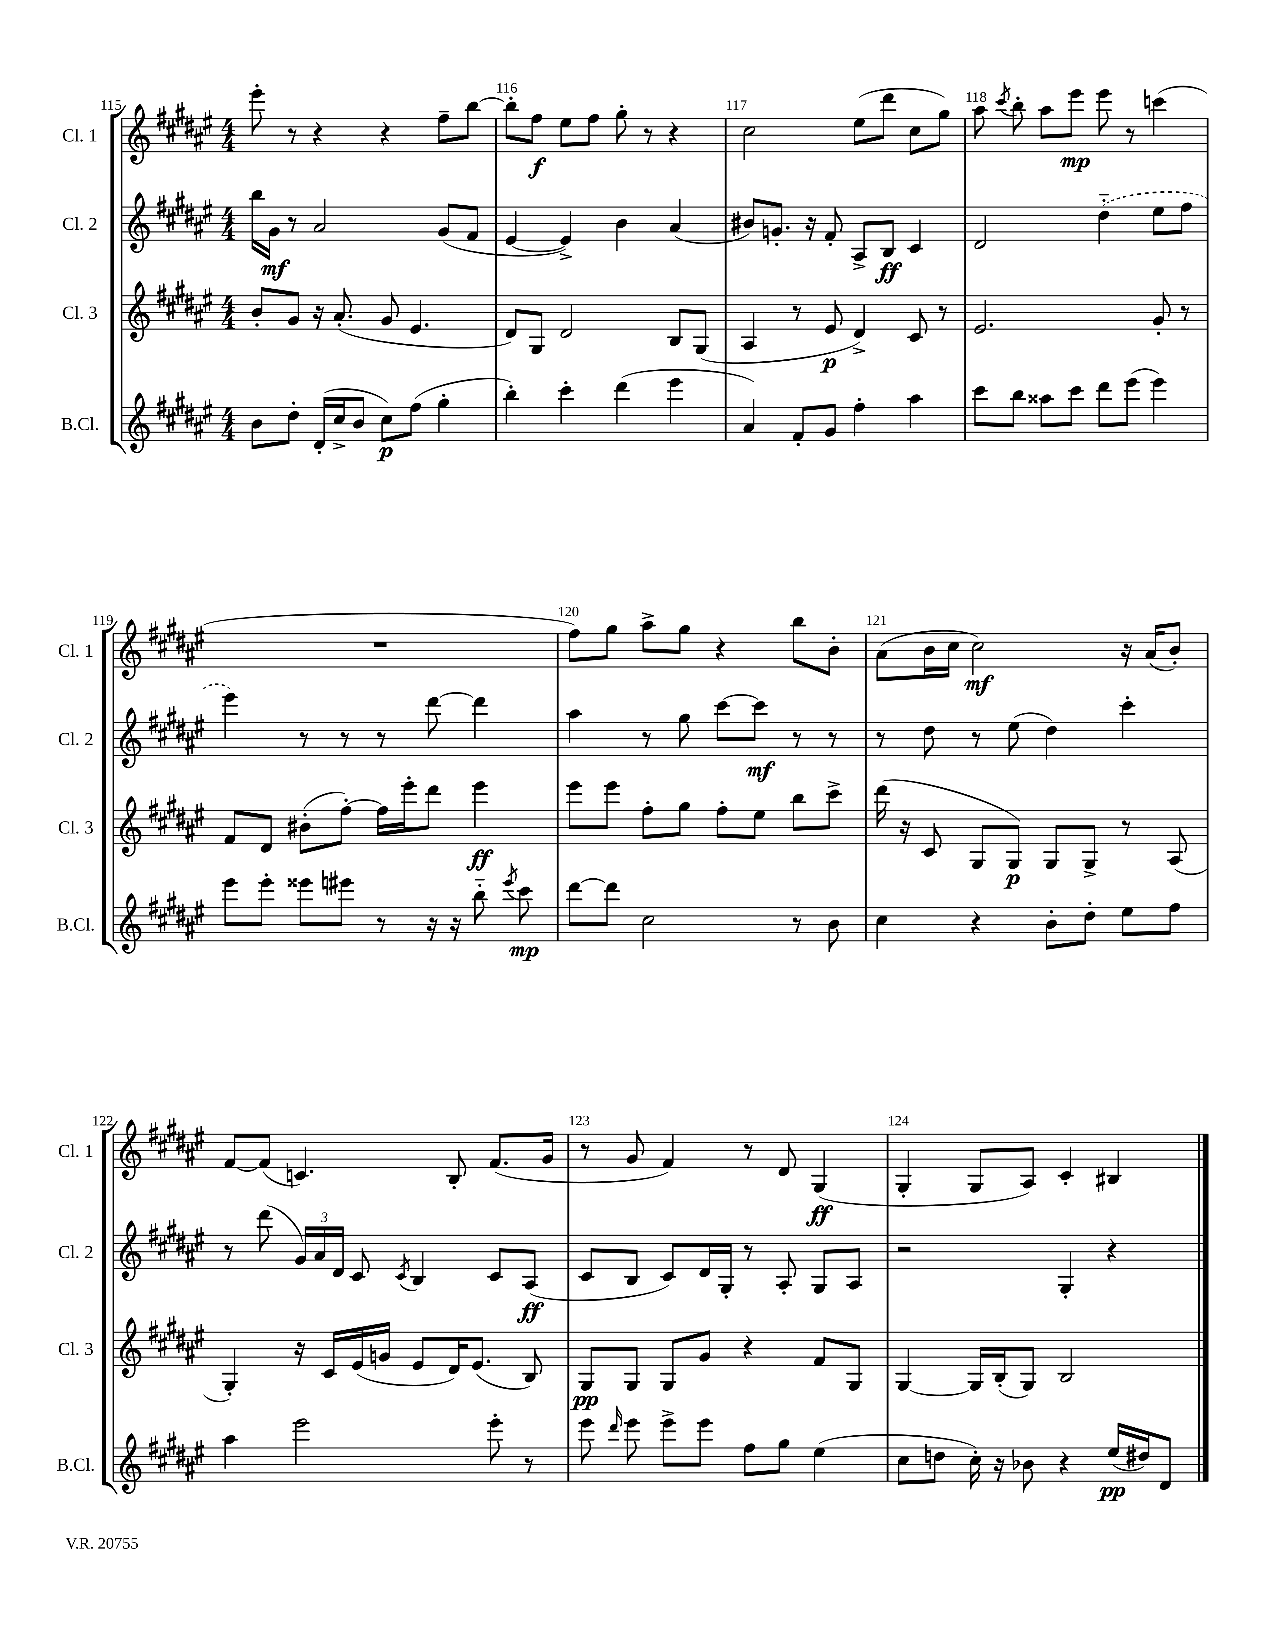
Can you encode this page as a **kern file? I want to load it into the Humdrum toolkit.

**kern	**kern	**kern	**kern
*staff4	*staff3	*staff2	*staff1
*clefG2	*clefG2	*clefG2	*clefG2
*k[f#c#g#d#a#e#]	*k[f#c#g#d#a#e#]	*k[f#c#g#d#a#e#]	*k[f#c#g#d#a#e#]
*M4/4	*M4/4	*M4/4	*M4/4
8b\L	8b'/L	16bb\LL	8eee#'\
.	.	16g#\JJ	.
8dd#'\J	8g#/J	8r	8r
(16d#'/LL	16r	2a#/	4r
16cc#^/J	(8.a#'/	.	.
8b/J	.	.	.
8cc#\L)	8g#/	.	4r
(8ff#\J	4.e#/	.	.
4gg#'\	.	(8g#/L	8ff#~\L
.	.	8f#/J	[8bb\J
=	=	=	=
4bb'\)	8d#/L)	[4e#/	8bb'\]L
.	8G#/J	.	8ff#\J
4ccc#'\	2d#/	4e#^/])	8ee#\L
.	.	.	8ff#\J
(4ddd#\	.	4b\	8gg#'\
.	.	.	8r
4eee#\	8B/L	(4a#/	4r
.	(8G#/J	.	.
=	=	=	=
4a#/)	4A#/	8b#/L)	2cc#\
.	.	8.g'/J	.
8f#'/L	8r	.	.
.	.	16r	.
8g#/J	8e#/	8f#'/	.
4ff#'\	4d#^/)	8A#^/L	(8ee#\L
.	.	8B/J	8ddd#\J
4aa#\	8c#/	4c#/	8cc#\L
.	8r	.	8gg#\J)
=	=	=	=
8ccc#\L	2.e#/	2d#/	8aa#\
.	.	.	8qccc#/
8bb\J	.	.	8bb'\
8aa##\L	.	.	8aa#\L
8ccc#\J	.	.	8eee#\J
8ddd#\L	.	(4dd#'~\	8eee#\
(8eee#\J	.	.	8r
4eee#\)	8g#'/	8ee#\L	(4ccc\
.	8r	8ff#\J	.
=	=	=	=
8eee#\L	8f#/L	4eee#\)	1r
8eee#'\J	8d#/J	.	.
8eee##\L	(8b#'\L	8r	.
8eee#\J	[8ff#'\J)	8r	.
8r	16ff#\]LL	8r	.
.	16eee#'\J	.	.
16r	8ddd#\J	[8ddd#\	.
16r	.	.	.
8bb'~\	4eee#\	4ddd#\]	.
8qeee#/	.	.	.
8ccc#\	.	.	.
=	=	=	=
[8ddd#\L	8eee#\L	4aa#\	8ff#\L)
8ddd#\]J	8eee#\J	.	8gg#\J
2cc#\	8ff#'\L	8r	8aa#^\L
.	8gg#\J	8gg#\	8gg#\J
.	8ff#'\L	[8ccc#\L	4r
.	8ee#\J	8ccc#\]J	.
8r	8bb\L	8r	8bb\L
8b\	8ccc#^\J	8r	8b'\J
=	=	=	=
4cc#\	(16ddd#\	8r	(8a#\L
.	16r	.	.
.	8c#/	8dd#\	16b\L
.	.	.	16cc#\JJ
4r	8G#/L	8r	2cc#\)
.	8G#/J)	(8ee#\	.
8b'\L	8G#/L	4dd#\)	.
8dd#'\J	8G#^/J	.	.
8ee#\L	8r	4ccc#'\	16r
.	.	.	(16a#/LK
8ff#\J	(8A#/	.	8b'/J)
=	=	=	=
4aa#\	4G#'/)	8r	[8f#/L
.	.	(8ddd#\	(8f#/]J
2eee#\	16r	24g#/LL)	4.c/)
.	.	24a#/	.
.	16c#/LL	.	.
.	.	24d#/JJ	.
.	(16e#/	8c#/	.
.	16g/JJ	.	.
.	.	8qc#/	.
.	8e#/L	4B/	.
.	16d#/K)	.	8B'/
.	(8.e#/J	.	.
8eee#'\	.	8c#/L	(8.f#/L
8r	8B/)	(8A#/J	.
.	.	.	16g#/Jk
=	=	=	=
8eee#\	8G#/L	8c#/L	8r
16qqddd#/	.	.	.
8eee#\	8G#/J	8B/J	8g#/
8eee#^\L	8G#/L	8c#/L)	4f#/)
8eee#\J	8g#/J	16d#/L	.
.	.	16G#'/JJ	.
8ff#\L	4r	8r	8r
8gg#\J	.	8A#'/	8d#/
(4ee#\	8f#/L	8G#/L	(4G#/
.	8G#/J	8A#/J	.
=	=	=	=
8cc#\L	[4G#/	2r	4G#'/
8dd\J	.	.	.
16cc#'\)	16G#/]LL	.	8G#/L
16r	(16B'/J	.	.
8b-\	8G#/J)	.	8A#/J)
4r	2B/	4G#'/	4c#'/
(16ee#/LL	.	4r	4B#/
16dd#/J)	.	.	.
8d#/J	.	.	.
==	==	==	==
*-	*-	*-	*-
